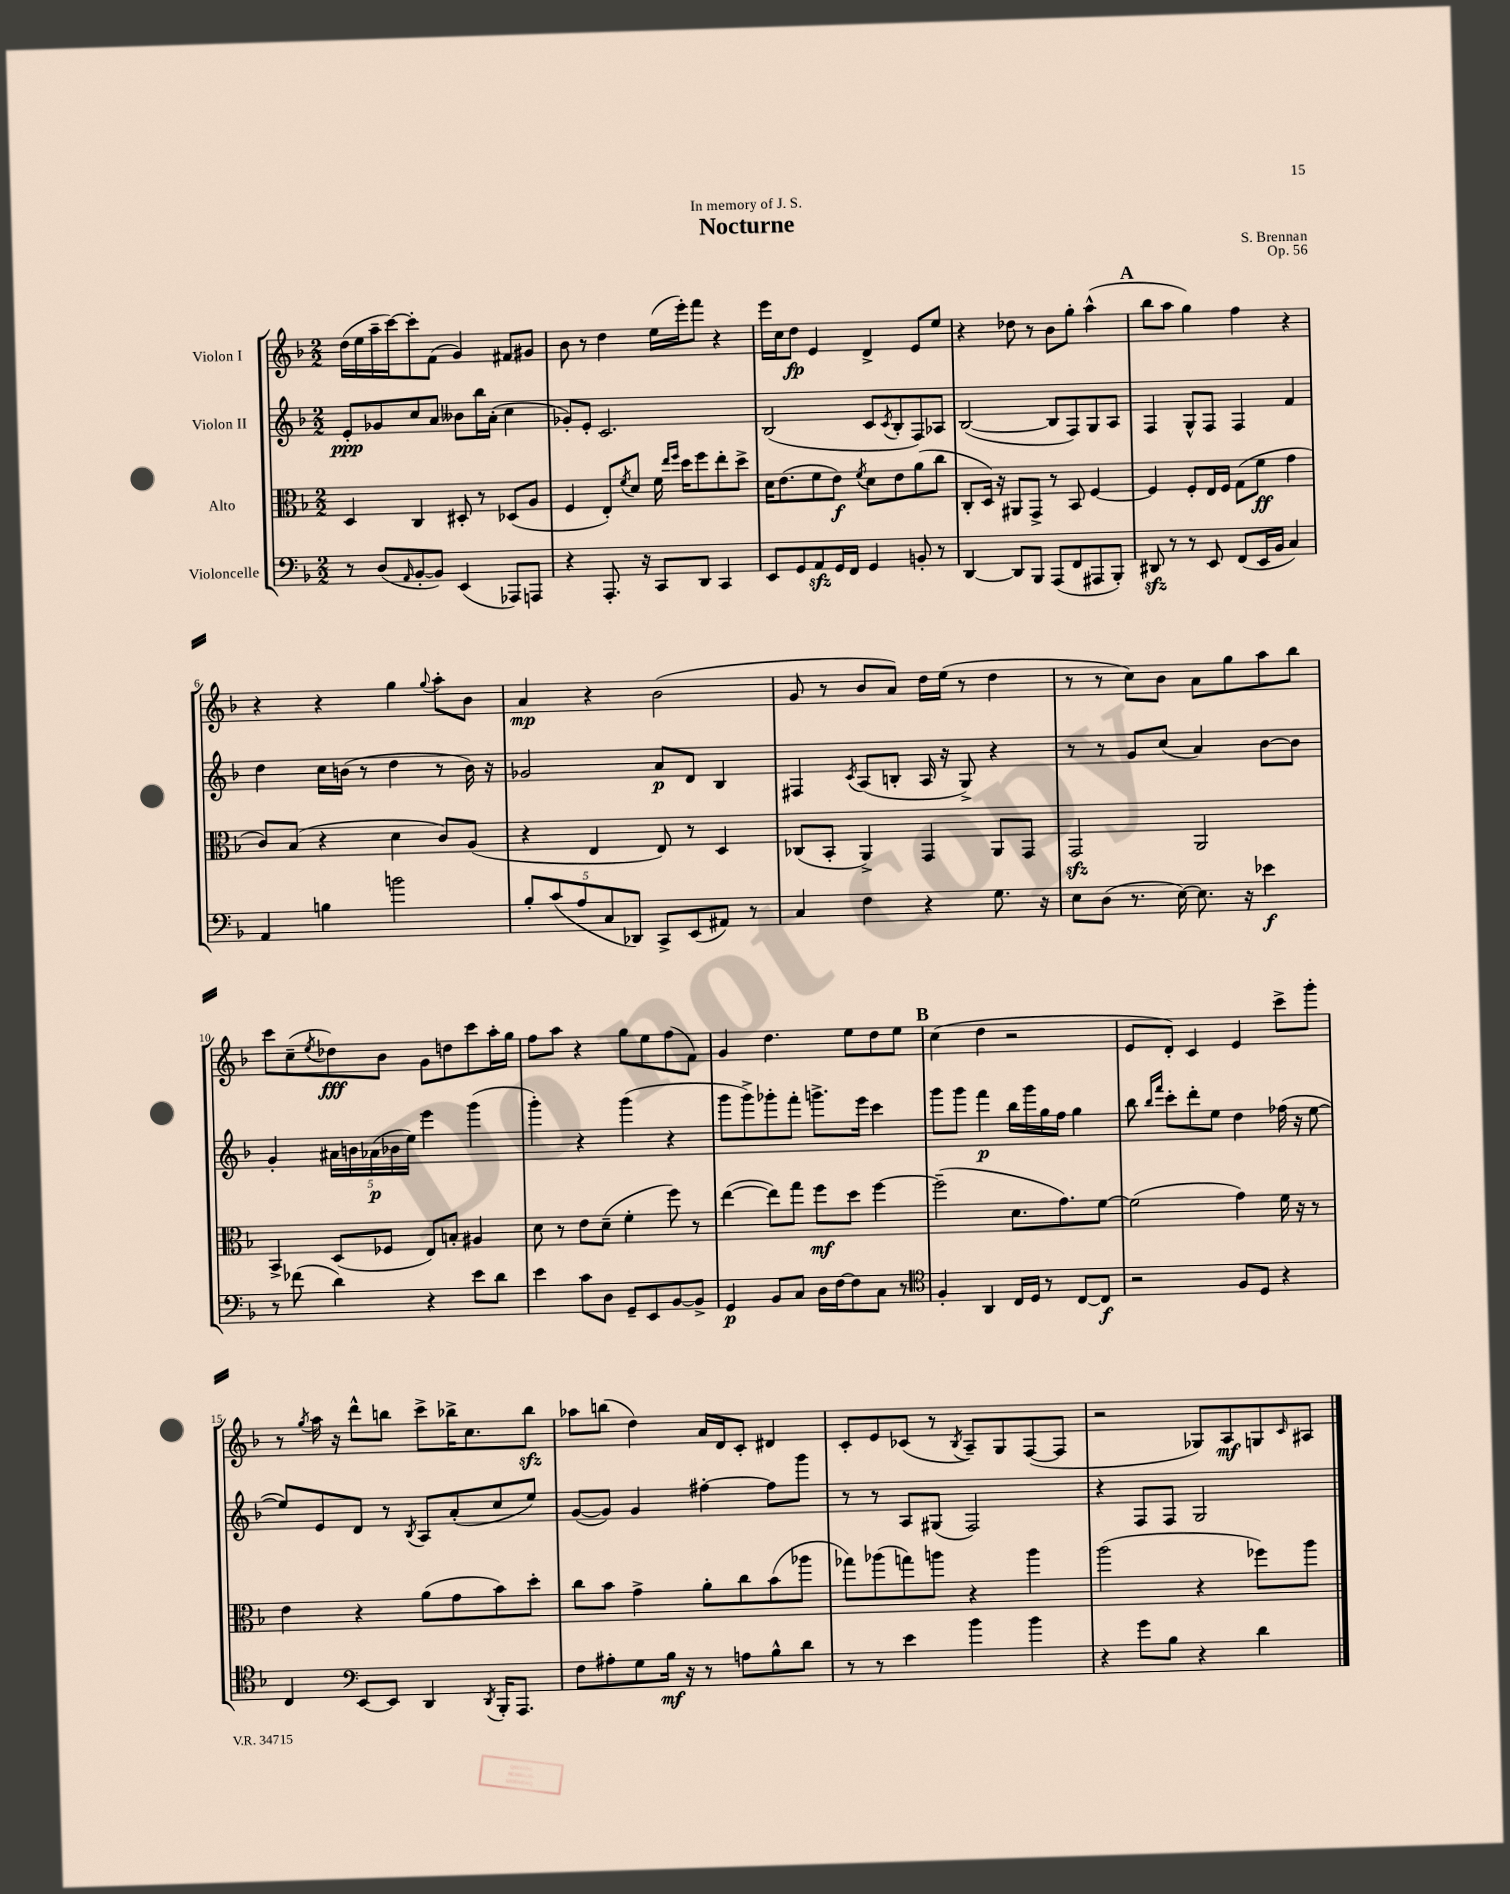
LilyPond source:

\header { title = "Nocturne" composer = "S. Brennan" dedication = "In memory of J. S." opus = "Op. 56" }
<<
\new StaffGroup <<
\new Staff = "s0" \with { instrumentName = "Violon I" } {
    \clef treble \key f \major \numericTimeSignature \time 2/2
    d''16( e''16 a''16-- c'''16~) c'''8-. f'8( g'4) fis'8 gis'8 |
    bes'8 r8 d''4 e''16( e'''16-.) f'''8 r4 |
    e'''16 c''16 d''8\fp e'4 d'4-> e'8 e''8 |
    r4 des''8 r8 bes'8 g''8-. a''4-^( |
    \mark \markup { \bold "A" } bes''8 a''8 g''4) f''4 r4 |
    r4 r4 g''4 \appoggiatura { g''8 } a''8-. bes'8 |
    a'4\mp r4 bes'2( |
    g'8 r8 bes'8 a'8) d''16 e''16( r8 d''4 |
    r8 r8 c''8) bes'8 a'8 g''8 a''8 bes''8 |
    c'''8 c''8--( \acciaccatura { e''8 } des''8\fff) bes'8 g'8 d''8 c'''8 a''16-. g''16 |
    f''8 a''8 r4 g''8 e''8 f''8( f'8) |
    g'4 d''4. e''8 d''8 e''8 |
    \mark \markup { \bold "B" } c''4( d''4 r2 |
    e'8 d'8-.) c'4 e'4 c'''8-> g'''8-. |
    r8 \acciaccatura { g''8 } a''16 r16 d'''8-^ b''8 c'''8-> bes''16-> c''8. bes''8\sfz |
    aes''8 b''8( d''4) a'16 d'16 c'8-. dis'4 |
    c'8-. e'8 ces'8( r8 \acciaccatura { bes8 } a8--) g8 f8~( f8 |
    r2 ges8) a8\mf g8 \grace { c'16 } ais8 \bar "|." |
}
\new Staff = "s1" \with { instrumentName = "Violon II" } {
    \clef treble \key f \major \numericTimeSignature \time 2/2
    e'8-.\ppp ges'8 c''8 a'8 beses'8 bes''16 a'16-.( c''4 |
    ges'8-.) e'8-. c'2. |
    bes2( c'8 \acciaccatura { c'8 } bes8-. f8) aes8 |
    bes2~( bes8 f8) g8 a8 |
    \mark \markup { \bold "A" } f4 g8-^ f8 f4 f'4 |
    d''4 c''16 b'16( r8 d''4 r8 b'16) r16 |
    ges'2 a'8\p d'8 bes4 |
    fis4 \acciaccatura { c'8 } a8( b8-. a16 r16 g8->) r4 |
    r8 r8 g'8 c''8( a'4) bes'8~ bes'8 |
    g'4-. \tuplet 5/4 { ais'16 b'16 aes'16\p( bes'16 e''16) } e'''4 g'''4( |
    g'''4-.) r4 g'''4( r4 |
    g'''8 g'''8->) ges'''8-. f'''8-. g'''8.-> e'''16 c'''4 |
    \mark \markup { \bold "B" } g'''8 g'''8 f'''4\p bes''16 g'''16 g''16 f''16 g''4 |
    bes''8 \grace { bes''16 f'''16 } c'''8-. d'''8-. e''8 d''4 fes''16( r16 e''8~ |
    e''8) e'8 d'8 r8 \acciaccatura { bes8 } a8 a'8-.( c''8 e''8) |
    g'8~( g'8) g'4 fis''4~-. fis''8 g'''8 |
    r8 r8 a8 gis8( f2) |
    r4 f8 f8 g2 \bar "|." |
}
\new Staff = "s2" \with { instrumentName = "Alto" } {
    \clef alto \key f \major \numericTimeSignature \time 2/2
    d4 c4 dis8-. r8 des8( a8 |
    f4 e8-.) \acciaccatura { f'8 } d'8 f'16 \grace { e''16 f''16 } d''16 f''8 e''8-. d''8-> |
    d'16 e'8.( f'8 e'8\f) \acciaccatura { f'8 } d'8 e'8 a'8( c''8 |
    c8-. d16) r16 ais,8 g,8-> r8 bes,8 f4~ |
    \mark \markup { \bold "A" } f4 f8-. e16 f16 g8( f'8\ff g'4 |
    c'8) bes8( r4 d'4 c'8) a8( |
    r4 e4 e8) r8 d4 |
    ces8( bes,8-. a,4->) g,4 a,8 g,8 |
    g,2\sfz a,2 |
    bes,4-> d8( fes8 e8) b8-. ais4 |
    d'8 r8 e'8 d'8--( f'4-. f''8) r8 |
    e''4~( e''8) g''8 f''8\mf d''8 f''4~ |
    \mark \markup { \bold "B" } f''2--( d'8. g'8.) f'8~ |
    f'2( g'4) f'16 r16 r8 |
    e'4 r4 a'8( g'8 bes'8) d''8-. |
    c''8 bes'8 g'4-> a'8-. c''8 bes'8( aes''8 |
    ges''8) aes''8( g''8) a''8 r4 a''4 |
    a''2( r4 fes''8) a''8 \bar "|." |
}
\new Staff = "s3" \with { instrumentName = "Violoncelle" } {
    \clef bass \key f \major \numericTimeSignature \time 2/2
    r8 d8( \grace { a,16 } bes,8~-. bes,8) e,4( aes,,8) a,,8 |
    r4 a,,8.-. r16 c,8 d,8 c,4 |
    e,8 g,8 a,8\sfz g,16 f,16 g,4 b,8-. r8 |
    d,4~ d,8 bes,,8 a,,8( f,8 ais,,8 bes,,8-.) |
    \mark \markup { \bold "A" } dis,8\sfz r8 r8 e,8 f,8( e,16 bes,16 c4) |
    a,4 b4 b'2 |
    \tuplet 5/4 { bes8-. c'8( a8 c8 des,8) } c,8-> e,8( ais,8) r8 |
    c4 f4 r4 g8. r16 |
    e8 d8( r8. e16~) e8. r16 ees'4\f |
    r8 fes'8( d'4) r4 e'8 d'8 |
    e'4 c'8 d8 g,8-- e,8 bes,8~ bes,8-> |
    g,4\p bes,8 c8 d16 f16~ f8 c8 r8 |
    \mark \markup { \bold "B" } \clef tenor f4-. a,4 c16 d16 r8 c8~ c8\f |
    r2 f8 d8 r4 |
    c4 \clef bass e,8~ e,8 d,4 \acciaccatura { d,8 } bes,,16-. a,,8. |
    f8 ais8-. g8 bes16\mf r16 r8 a8 bes8-^ d'8 |
    r8 r8 e'4 bes'4 bes'4 |
    r4 g'8 bes8 r4 d'4 \bar "|." |
}
>>
>>
